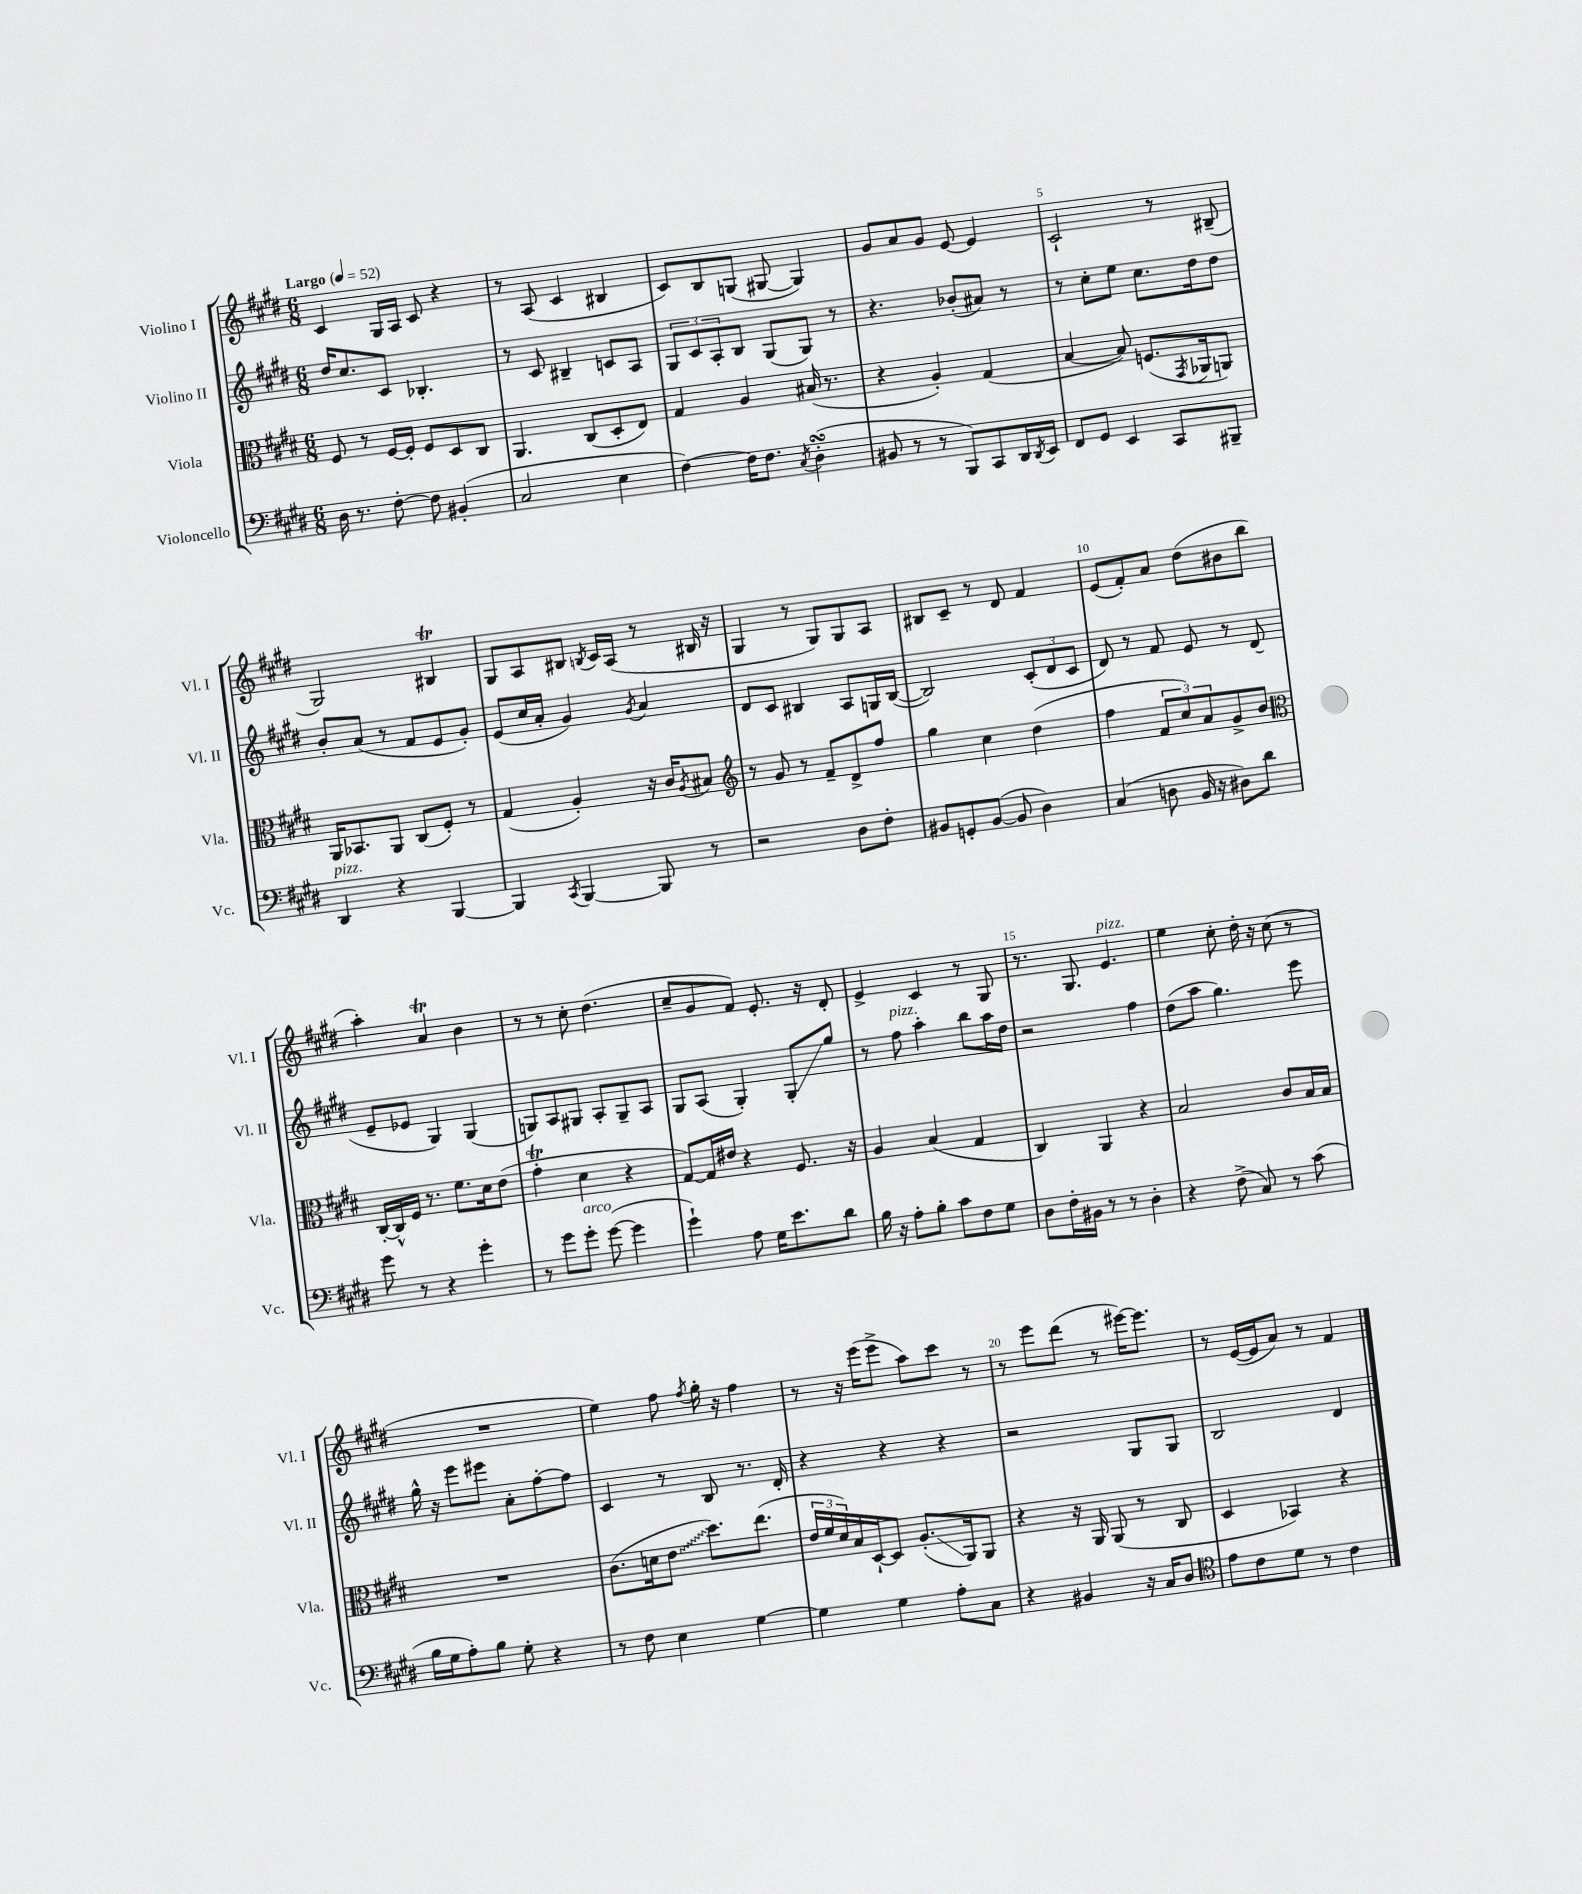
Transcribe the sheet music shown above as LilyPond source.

<<
\new StaffGroup <<
\new Staff = "s0" \with { instrumentName = "Violino I" shortInstrumentName = "Vl. I" } {
    \clef treble \key e \major \numericTimeSignature \time 6/8 \tempo "Largo" 4 = 52
    cis'4 gis16 a16 cis'8 r4 |
    r8 a8( cis'4 bis4 |
    cis'8) b8 g8( gis8~ gis4) |
    gis'8 a'8 gis'8 e'8~ e'4 |
    cis'2-! r8 bis8--( |
    gis2) bis4\trill |
    gis8 a8 bis8 \acciaccatura { b8 } cis'16 a16( r8 bis16 r16 |
    gis4 r8 gis8) gis8 a8 |
    bis8 cis'8-- r8 dis'8 fis'4 |
    e'8( fis'8-.) a'8 dis''8( bis'8 b''8 |
    a''4-.) a'4\trill b'4 |
    r8 r8 cis''8-. dis''4.( |
    cis''8-- gis'8 fis'8) e'8.-. r16 dis'8-. |
    e'4-> cis'4 r8 gis8 |
    r8. gis8. e'4.^\markup { \italic "pizz." } |
    e''4 cis''8-. dis''16-. r16 cis''8( r8 |
    R2. |
    e''4) fis''8 \acciaccatura { fis''8 } gis''16-. r16 fis''4 |
    r8 r16 e'''16( e'''8-> a''8) cis'''8 r8 |
    r8 e'''8 dis'''8( r8 eis'''16~) eis'''8. |
    r8 e'16~( e'16 a'8) r8 fis'4 \bar "|." |
}
\new Staff = "s1" \with { instrumentName = "Violino II" shortInstrumentName = "Vl. II" } {
    \clef treble \key e \major \numericTimeSignature \time 6/8
    dis''16 cis''8. cis'8 bes4.-. |
    r8 cis'8 bis4-- c'8 a8 |
    \tuplet 3/2 { gis8 cis'8 a8-. } b8 gis8( gis8) r8 |
    r4. bes'8-.( ais'8) r8 |
    r8 cis''8-. e''8 cis''8. dis''16 dis''8 |
    b'8-. a'8( r8 fis'8 e'8 gis'8-.) |
    e'8( cis''16 a'16-. gis'4) \acciaccatura { gis'8 } a'4 |
    dis'8 cis'8 bis4 a8 g16 bis16~( |
    bis2) \tuplet 3/2 { cis'8-.( dis'8 cis'8 } |
    dis'8) r8 fis'8 e'8 r8 dis'8( |
    e'8-- ees'8 gis4) gis4( |
    g8) a8 gis8 a8-. gis8-- a8 |
    gis8 a8( gis4-.) gis8-.\glissando gis''8 |
    r8 fis''8^\markup { \italic "pizz." } a''4-. b''8 a''16 dis''16 |
    r2 fis''4 |
    dis''8( a''8 gis''4.) e'''8 |
    gis''16-^ r16 e'''8 eis'''8 a'8-. fis''8~-. fis''8 |
    cis'4 r8 b8 r8. dis'16-. |
    r4 r4 r4 |
    r2 gis8 gis8 |
    b2 dis'4 \bar "|." |
}
\new Staff = "s2" \with { instrumentName = "Viola" shortInstrumentName = "Vla." } {
    \clef alto \key e \major \numericTimeSignature \time 6/8
    fis8 r8 fis16~ fis16-. fis8 dis8 cis8 |
    a,4. cis8( dis8-. e8) |
    gis4 a4 bis16( r8. |
    r4 a4-.) gis4( |
    b4~ b8) f8.( \acciaccatura { gis,8 } aes,16 a,8) |
    a,16 bes,8. a,8 cis8( fis8-.) r8 |
    gis4( a4-.) r16 cis'16 \acciaccatura { a8 } bis8 |
    \clef treble r8 gis'8 r8 fis'8-- dis'8-> fis''8 |
    gis''4 cis''4 dis''4( |
    fis''4 \tuplet 3/2 { fis'8 cis''8) a'8 } gis'8-> b'8 |
    \clef alto cis16~-. cis16-^ fis16 r8. fis'8. dis'16 e'8( |
    gis'4-.\trill dis'4 r4 |
    gis8~) gis16 eis'16 r4 fis8. r16 |
    a4 b4( gis4 |
    cis4) a,4 r4 |
    b2 cis'8 b16 b16 |
    R2. |
    cis'8.( d'16 \once \override Glissando.style = #'zigzag e'8\glissando dis''8.) e''8.( |
    \tuplet 3/2 { e'16 fis'16 dis'16) } b16 dis16~-! dis8 a8.-.\glissando( a,16) a,8 |
    r4 r16 a,16 a,8( r8 cis8 |
    dis4 bes,4) r4 \bar "|." |
}
\new Staff = "s3" \with { instrumentName = "Violoncello" shortInstrumentName = "Vc." } {
    \clef bass \key e \major \numericTimeSignature \time 6/8
    dis16 r8. fis8~-. fis8 bis,4-.( |
    cis2 e4 |
    fis4~) fis16 fis8. \acciaccatura { cis8 } dis4-.\turn( |
    bis,8 r8 r8 b,,8) cis,8 dis,16 \acciaccatura { dis,8 } e,16 |
    fis,8 gis,8 e,4 cis,8 bis,,8-- |
    dis,4^\markup { \italic "pizz." } r4 b,,4~ |
    b,,4 \acciaccatura { cis,8 } b,,4~ b,,8 r8 |
    r2 dis8 fis8-. |
    bis,8 g,8-. bis,8~( bis,8 dis4) |
    cis4( d8 b,16 r16 dis8) dis'8 |
    gis'8 r8 r4 gis'4-. |
    r8 gis'8 gis'8-.^\markup { \italic "arco" } gis'8~( gis'4 |
    gis'4-!) a8 gis16 e'8. dis'8 |
    b16 r16 a8-. b8-. cis'8 fis8 gis8 |
    dis8 fis16-. bis,16 r8 r8 dis4-. |
    r4 fis8->( cis8) r8 cis'8( |
    b16 gis16 a8-.) b8 gis8-. r4 |
    r8 fis8 e4 gis4~ |
    gis4 gis4 a8-. cis8 |
    r4 bis,4 r16 cis16 dis8 |
    \clef tenor e'8 cis'8 dis'8 r8 cis'4 \bar "|." |
}
>>
>>
\layout { \context { \Score \override BarNumber.break-visibility = ##(#f #t #t) barNumberVisibility = #(every-nth-bar-number-visible 5) } }
